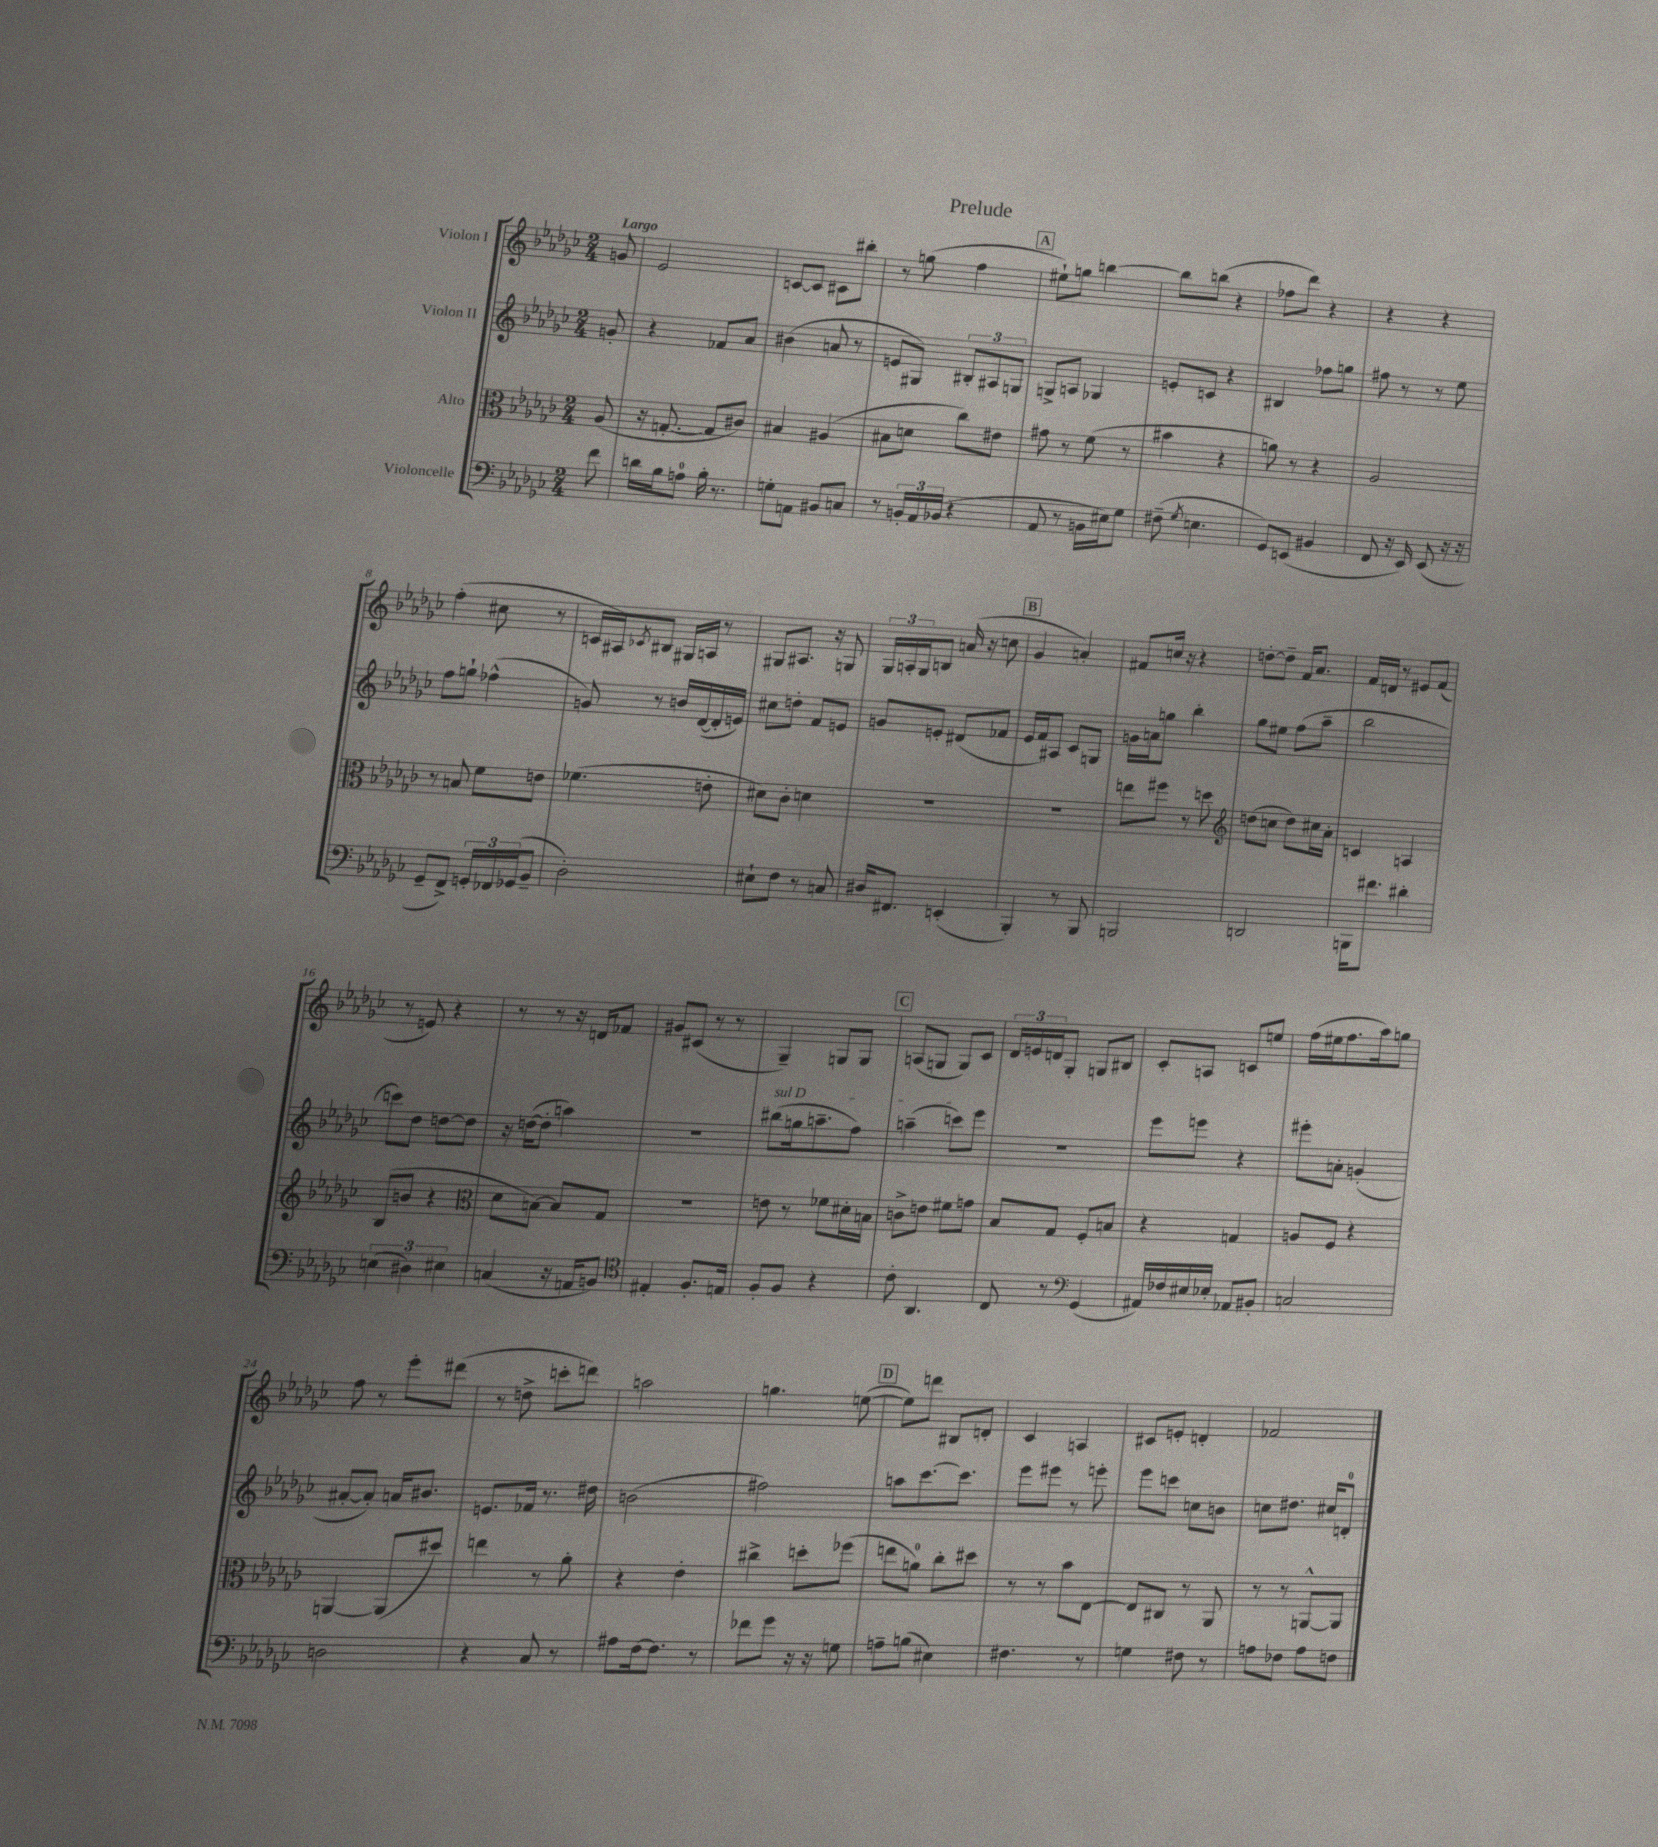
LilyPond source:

\header { title = "Prelude" }
<<
\new StaffGroup <<
\new Staff = "s0" \with { instrumentName = "Violon I" } {
    \clef treble \key ges \major \numericTimeSignature \time 2/4 \partial 8 \tempo "Largo"
    g'8 |
    ees'2 |
    c'8~ c'8 cis'8 bis''8-. |
    r8 g''8( f''4 |
    \mark \markup { \box "A" } eis''8-!) g''8 b''4~ |
    b''8 b''8( r4 |
    fes''8 des'''8) r4 |
    r4 r4 |
    f''4-.( cis''8 r8 |
    c'16 ais16) \acciaccatura { ces'8 } bis8 gis16 a16 r8 |
    gis8 ais8. r16 g8 |
    \tuplet 3/2 { ges16 a16-. ges16 } b8 a'16( r16 c''8 |
    \mark \markup { \box "B" } ges'4 a'4-.) |
    fis'8 c''16 r16 r4 |
    d''8~-. d''8-- f'16 aes'8. |
    f'16 d'16 r8 eis'8 f'8( |
    r8 e'8) r4 |
    r8 r8 r16 d'16 fes'8 |
    gis'8 cis'8( r8 r8 |
    ges4--) g8 g8 |
    \mark \markup { \box "C" } a8( g8 g8) ces'8 |
    \tuplet 3/2 { des'16 e'16 d'16 } ges8-. g8 bis8 |
    ces'8-. a8 c'8 e''8 |
    f''16( eis''16 f''8. aes''16) g''8 |
    f''8 r8 ees'''8-. dis'''8( |
    r8 d''8-> c'''8-. d'''8) |
    a''2 |
    g''4. e''8~( |
    \mark \markup { \box "D" } e''8) d'''8 bis8 d'8-. |
    ces'4 a4 |
    cis'8 e'8-. d'4-. |
    fes'2 \bar "|." |
}
\new Staff = "s1" \with { instrumentName = "Violon II" } {
    \clef treble \key ges \major \numericTimeSignature \time 2/4 \partial 8
    g'8-. |
    r4 fes'8 aes'8 |
    bis'4( a'8 r8 |
    e'8 gis8) \tuplet 3/2 { bis8-. ais8 g8 } |
    \mark \markup { \box "A" } g8-> a8 ges4 |
    e'8-. c'8 r4 |
    bis4 fes''8 g''8 |
    fis''8 r8 r8 ees''8 |
    f''8 g''8-! fes''4-^( |
    g'8) r8 b'16 des'16~( des'16-. e'16) |
    cis''8 d''8-. f'8 e'8 |
    g'8 e'8-. dis'8( fes'8 |
    \mark \markup { \box "B" } ees'16 f'16) ais8 ces'8 g8 |
    g'16 a'16 g''8 bes''4-. |
    ges''8 eis''8 f''8( aes''8-- |
    bes''2 |
    c'''8) des''8 d''8~ d''8 |
    r16 d''16~( d''8-. a''4) |
    R2 |
    \once \override TextSpanner.bound-details.left.text = \markup { \italic "sul D" } bis''8\startTextSpan( g''16 a''8.-- f''8) |
    \mark \markup { \box "C" } a''4--( c'''8) ees'''8\stopTextSpan |
    r2 |
    ees'''8 e'''8 r4 |
    eis'''8-. a'8-. g'4-.( |
    ais'8~-. ais'8-.) a'16 bis'8. |
    e'8. fes'16 r8. dis''16 |
    b'2( |
    fis''2) |
    \mark \markup { \box "D" } a''8 ces'''8.~ ces'''8. |
    ees'''8 eis'''8 r8 e'''8-. |
    ees'''8 c'''8 c''8 b'8 |
    c''8 dis''8. cis''16 d'8-0-. \bar "|." |
}
\new Staff = "s2" \with { instrumentName = "Alto" } {
    \clef alto \key ges \major \numericTimeSignature \time 2/4 \partial 8
    aes8( |
    r16 g8.~-. g8 cis'8) |
    bis4 ais4( |
    bis8 d'8 ces''8) eis'8 |
    \mark \markup { \box "A" } gis'8 r8 f'8( r8 |
    bis'4 r4 |
    a'8) r8 r4 |
    aes2 |
    r8 b8 f'8 e'8 |
    fes'4.( e'8-. |
    dis'8) ces'8-. d'4 |
    R2 |
    \mark \markup { \box "B" } R2 |
    e''8 fis''8 r8 d''8 |
    \clef treble d''8( c''8 d''8) cis''16 aes'16-. |
    c'4 a4 |
    bes8( b'8 r4 |
    \clef alto des'8 b8~) b8 ges8 |
    R2 |
    e'8 r8 fes'8 dis'16-. b16 |
    \mark \markup { \box "C" } c'8-> e'8 fis'8 g'8 |
    bes8 ges8 f8-. b8 |
    r4 g4 |
    a8 f8 r4 |
    a,4~ a,8( dis''8) |
    e''4 r8 aes'8-. |
    r4 ees'4-. |
    cis''4-> d''8-. fes''8( |
    \mark \markup { \box "D" } e''8 a'8-0) ces''8-. dis''8 |
    r8 r8 bes'8 ees8~ |
    ees8 cis8 r8 aes,8 |
    r8 r8 a,8~-^ a,8 \bar "|." |
}
\new Staff = "s3" \with { instrumentName = "Violoncelle" } {
    \clef bass \key ges \major \numericTimeSignature \time 2/4 \partial 8
    f'8 |
    d'16 bes16 a8-0 bes16-. r8. |
    g8-. a,8 bis,8 c8 |
    r8 \tuplet 3/2 { b,16-. aes,16 bes,16( } r4 |
    \mark \markup { \box "A" } aes,8 r8 b,16 eis16) ges8 |
    fis8--( \acciaccatura { ges8 } e4. |
    ges,8) e,8( bis,4 |
    f,8 r16 ees,16) ees,8( r16 r16 |
    ges,8-- f,8->) \tuplet 3/2 { g,16-. fes,16 ges,16( } bes,8-- |
    des2-.) |
    eis8-! f8 r8 c8 |
    dis16 fis,8. e,4-.( |
    \mark \markup { \box "B" } bes,,4-.) r8 bes,,8 |
    b,,2 |
    d,2 |
    b,,16 fis'8. dis'4-. |
    \tuplet 3/2 { e4( dis4) eis4 } |
    c4( r16 a,16 b,8) |
    \clef tenor eis4-. f8.-. e16 |
    f8-. f8 r4 |
    \mark \markup { \box "C" } ces'8-. aes,4. |
    ces8 r8 \clef bass ges,4( |
    ais,16) fes16 eis16 ees16-. aes,8 bis,8-. |
    c2 |
    d2 |
    r4 ces8 r8 |
    ais8 f16~ f8. r8 |
    fes'8 ges'8 r16 r16 g8 |
    \mark \markup { \box "D" } a8-- b8( eis4) |
    fis4. r8 |
    g4 fis8 r8 |
    a8 fes8 a8 f8 \bar "|." |
}
>>
>>
